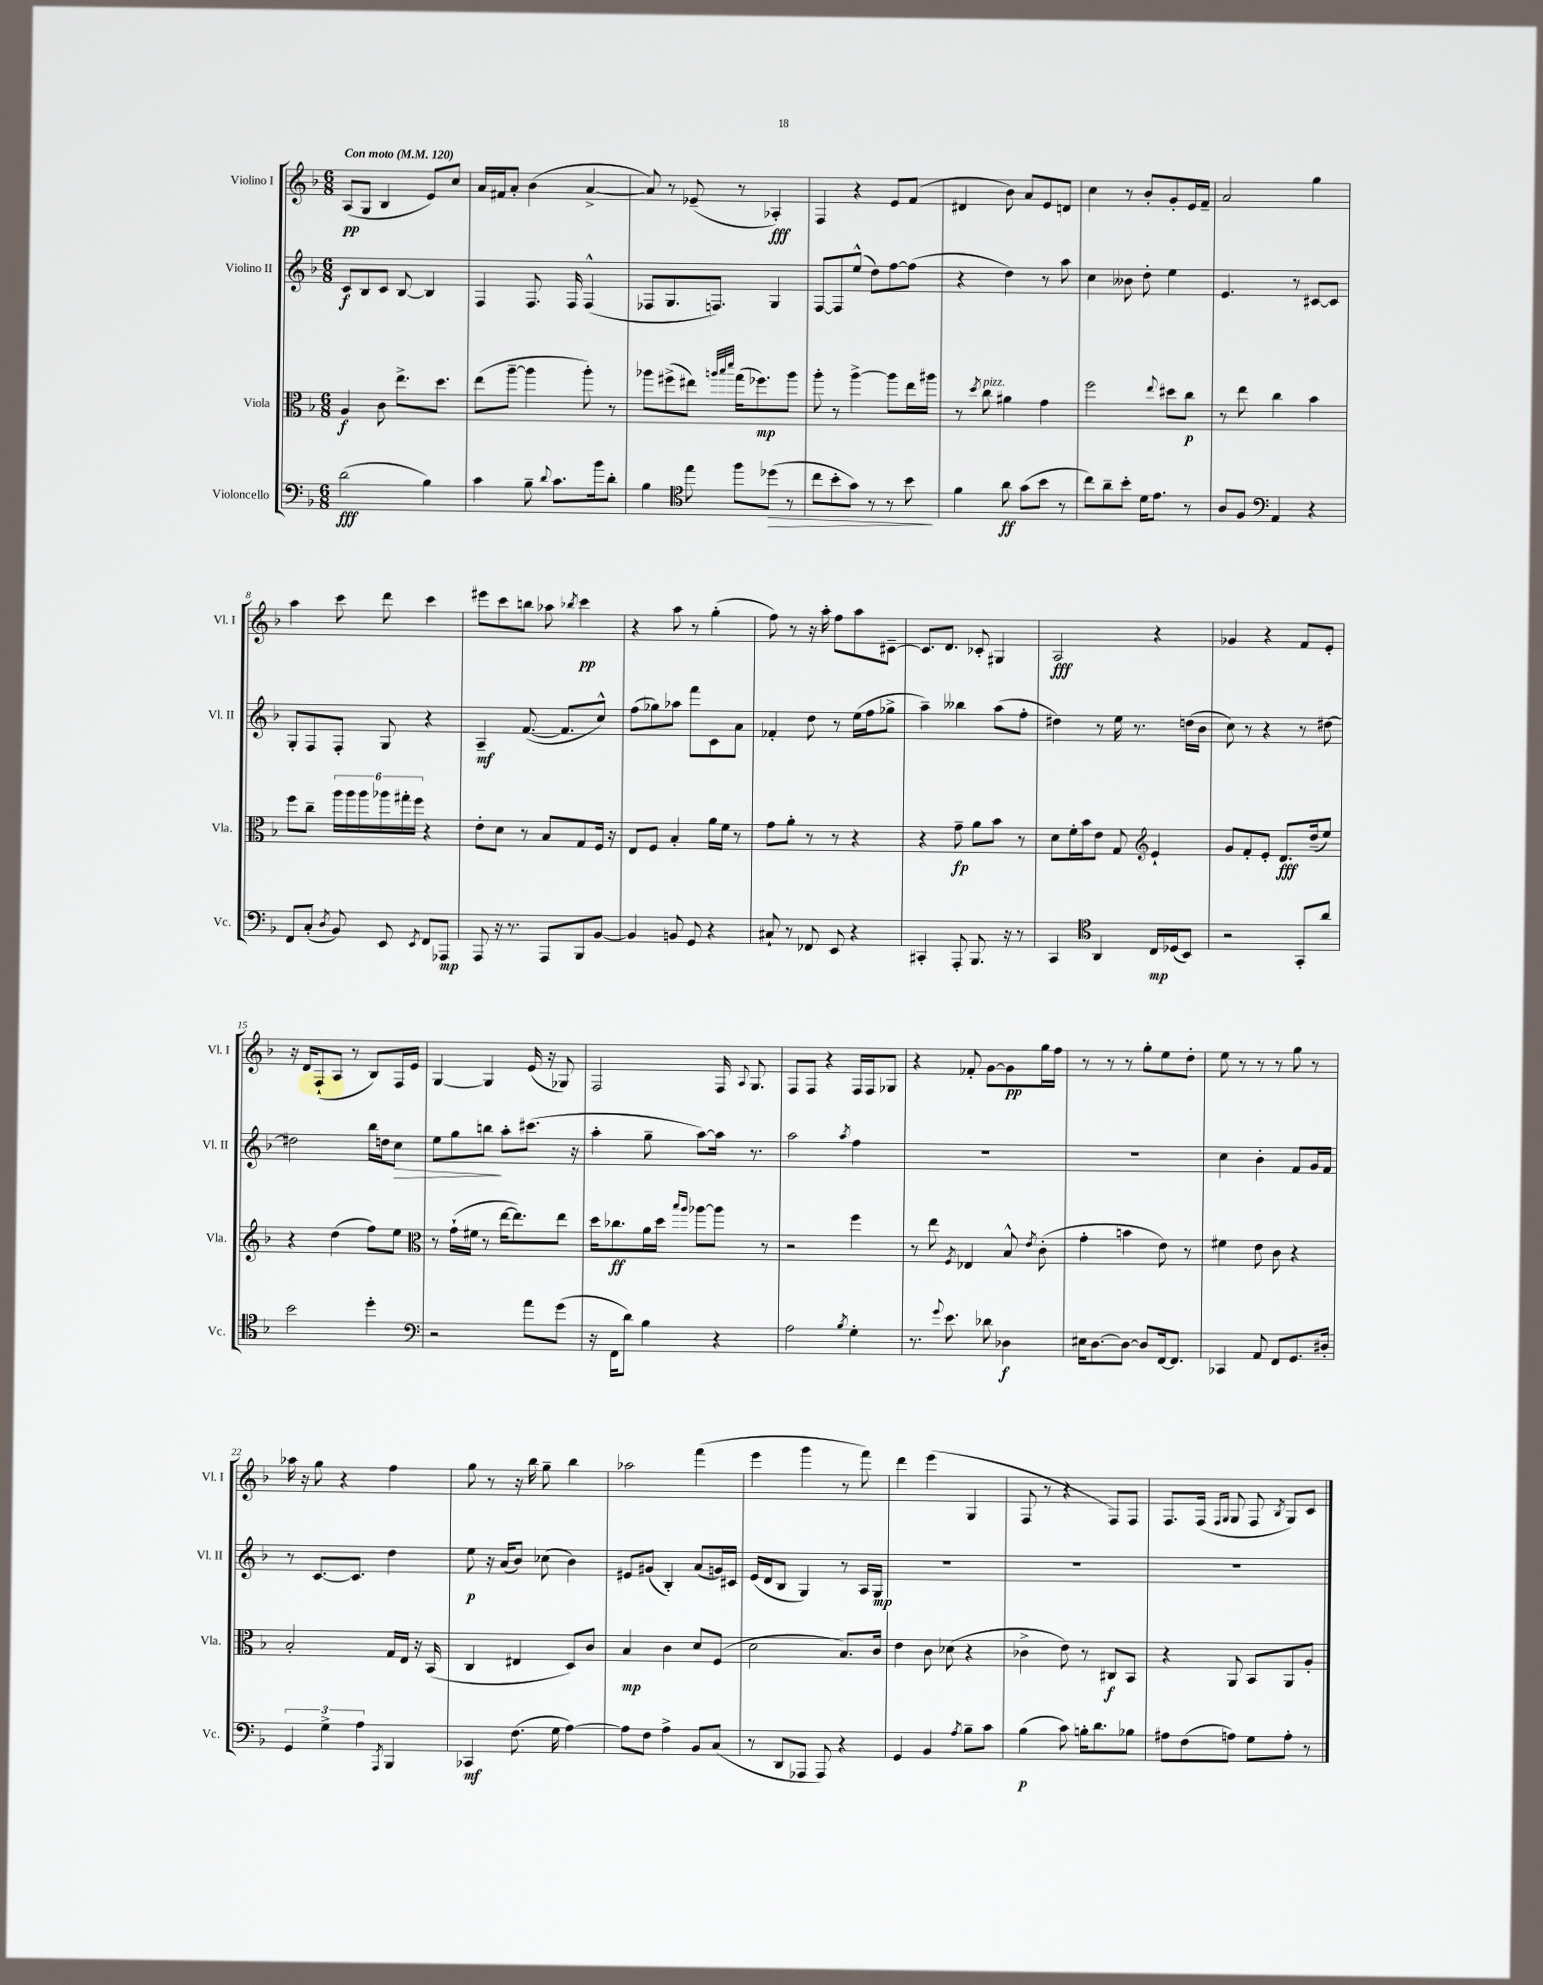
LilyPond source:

<<
\new StaffGroup <<
\new Staff = "s0" \with { instrumentName = "Violino I" shortInstrumentName = "Vl. I" } {
    \clef treble \key f \major \numericTimeSignature \time 6/8 \tempo "Con moto" 4 = 120
    \autoBeamOff a8[\pp( g8] bes4 e'8[) c''8] |
    a'16[ fis'16 a'8]-. bes'4( a'4~-> |
    a'8) r8 ees'8--( r8 aes4-.\fff) |
    f4 r4 e'8[ f'8]( |
    dis'4 bes'8) a'8[ e'8 d'8] |
    c''4 r8 bes'8[-. g'8-. e'16 f'16]-- |
    a'2 g''4 |
    a''4 c'''8 d'''8 c'''4 |
    eis'''8[ c'''8 b''8] aes''8 \acciaccatura { bes''8 } c'''4\pp |
    r4 a''8 r8 g''4-.( |
    f''8) r8 r16 a''16-. f''8[ a''8 cis'8]~-- |
    cis'8.[ d'8.] ces'8-. gis4 |
    a2\fff r4 |
    ges'4 r4 f'8[ e'8]-. |
    r16 d'16[ f8-!( a8] r8 bes8[) f16 e'16] |
    g4~ g4 e'16( r16 ges8) |
    f2 f16 \appoggiatura { a8 } g8. |
    f8[ f8] r4 f16[ f16 ges8] |
    r4 fes'8-. g'8[~ g'8\pp g''16 f''16] |
    r8 r8 r8 g''8[-. e''8 d''8]-. |
    e''8 r8 r8 r8 g''8 r8 |
    aes''16 r16 g''8 r4 f''4 |
    g''8 r8 r16 bes''16 g''8-- bes''4 |
    aes''2 f'''4( |
    e'''4 g'''4 r8 f'''8) |
    d'''4 e'''4( g4 |
    f8 r8 r4 f8[) f8] |
    f8.[ f16]( \grace { f16[ g16] } g8 f8 \acciaccatura { bes8 } g8[) c'8] \bar "|." |
}
\new Staff = "s1" \with { instrumentName = "Violino II" shortInstrumentName = "Vl. II" } {
    \clef treble \key f \major \numericTimeSignature \time 6/8
    \autoBeamOff c'8[\f bes8 c'8] bes8~ bes4 |
    f4 f8. f16 f4-^( |
    fes8[ g8. f8.]) g4 |
    f8[~ f8 e''8]-^( d''8[) f''8~ f''8]( |
    r4 d''4) r8 a''8 |
    c''4 beses'8 d''8-. e''4 |
    e'4. r8 cis'8[~ cis'8] |
    g8[-. f8 f8]-. g8 r4 |
    a4--\mf f'8.~( f'8.[ c''8]-^) |
    f''8[( ges''8) aes''8] f'''8[ c'8 a'8] |
    fes'4-. d''8 r8 e''16[( f''16 ges''8]-> |
    a''4--) beses''4 a''8[( f''8]-. |
    dis''4) r8 e''16 r8. d''16[( bes'16] |
    c''8) r8 r4 r8 dis''8~ |
    dis''2 bes''16[ d''16 c''8]\> |
    e''8[ g''8 b''8]\! a''8[-. cis'''8.]( r16 |
    a''4-. g''8-- a''8[~) a''16] r8. |
    a''2 \acciaccatura { a''8 } f''4 |
    R2. |
    R2. |
    c''4 bes'4-. f'8[ g'16 f'16] |
    r8 c'8.[~ c'8.] d''4 |
    e''8\p r16 a'16[( bes'8]) ces''8( bes'4) |
    eis'8[ gis'8]( bes4-.) a'8[( g'16) cis'16] |
    e'16[( d'16 bes8] g4) r8 a16[ g16]\mp |
    R2. |
    R2. |
    R2. \bar "|." |
}
\new Staff = "s2" \with { instrumentName = "Viola" shortInstrumentName = "Vla." } {
    \clef alto \key f \major \numericTimeSignature \time 6/8
    \autoBeamOff a4\f c'8 e''8.[-> d''8.] |
    e''8[( a''8]~-- a''4 a''8-.) r8 |
    aes''8[ fis''8->( eis''8]) \grace { a''32[ bes''32 d'''32] } g''16[( fes''8.\mp) a''8] |
    a''8-. r8 a''4~-> a''8[ e''16 ais''16] |
    r8 \acciaccatura { d''8 } c''8^\markup { \italic "pizz." } ais'4 g'4 |
    f''2 \appoggiatura { e''8 } dis''8[ c''8]\p |
    r8 e''8 c''4 bes'4 |
    f''8[ c''8]-- \tuplet 6/4 { a''16[ a''16 a''16 aes''16 gis''16-. f''16] } r4 |
    e'8[-. d'8] r8 bes8[ g8 f16] r16 |
    e8[ f8] bes4-. a'16[ f'16] r8 |
    g'8[ a'8]-. r8 r8 r4 |
    r4 g'8--\fp a'8[ bes'8] r8 |
    d'8[ f'16-. bes'16 e'8] g8 \clef treble e'4-! |
    g'8[ f'8-. e'8]-. d'8.[\fff d''16--( e''8]) |
    r4 d''4( f''8[) e''8] |
    \clef alto r8 g'16[-!( fis'16] r8 e''16[~ e''8.) e''8] |
    d''16[ ces''8.\ff a'16 d''16] \grace { bes''16[ a''16] } aes''8[~ aes''8] r8 |
    r2 f''4 |
    r8 e''8 \acciaccatura { f8 } ees4 bes8-^ \acciaccatura { e'8 } c'8-.( |
    g'4-. b'4 e'8) r8 |
    fis'4 e'8 c'8 r4 |
    bes2-. g16[ e16] r16 bes,16( |
    c4 eis4 d8[) c'8] |
    bes4\mp c'4 d'8[ f8]( |
    d'2 bes8.[) c'16] |
    e'4 c'8 des'8( r4 |
    ces'4-> e'8) r8 cis8[\f bes,8] |
    r4 a,8 bes,8[ a,8 a8]-. \bar "|." |
}
\new Staff = "s3" \with { instrumentName = "Violoncello" shortInstrumentName = "Vc." } {
    \clef bass \key f \major \numericTimeSignature \time 6/8
    \autoBeamOff d'2\fff( bes4) |
    c'4 bes8-- \appoggiatura { d'8 } c'8.[ bes'16 d'8]-. |
    bes4 \clef tenor e''8 f''8[ des''8]\>( r8 |
    c''8[ bes'8-. g'8]) r8 r8 bes'8\! |
    f'4 a'8\ff g'8[( bes'8] r8 |
    c''8[) a'8-- bes'8]-. d'16[ e'8.] r8 |
    a8[ f8] \clef bass a,4 r4 |
    f,8[ c8]-.( \acciaccatura { d8 } bes,8) e,8 \acciaccatura { e,8 } f,8[ aes,,8]\mp |
    a,,8 r16 r8. a,,8[ bes,,8 bes,8]~ |
    bes,4 b,8 g,8 r4 |
    cis8-! r8 fes,8 e,8 r4 |
    cis,4-. a,,8-. bes,,8. r16 r8 |
    c,4 \clef tenor a,4 c16[\mp des16( bes,8]) |
    r2 g,8[-. a'8] |
    bes'2 d''4-. |
    \clef bass r2 a'8[ g'8]( |
    r16 f,16[ d'8]) bes4 r4 |
    a2 \acciaccatura { bes8 } g4-. |
    r8. \appoggiatura { g'8 } e'8. des'8 des4\f |
    eis16[ d8.~ d8]~ d8[ f,16~ f,8.] |
    ces,4 a,8 f,8[ g,8. dis16]-. |
    \tuplet 3/2 { g,4 g4-> a4 } \acciaccatura { a,,8 } bes,,4 |
    ces,4\mf f8.( g16 a4~) |
    a8[ f8] a4-> bes,8[ c8]( |
    r8 d,8[ aes,,8] aes,,8) r4 |
    g,4 bes,4 \acciaccatura { a8 } bes8[-- c'8] |
    bes4\p( c'8) b16[-. d'8. bes8] |
    ais8[ f8( a8]) g8[ a8]-. r8 \bar "|." |
}
>>
>>
